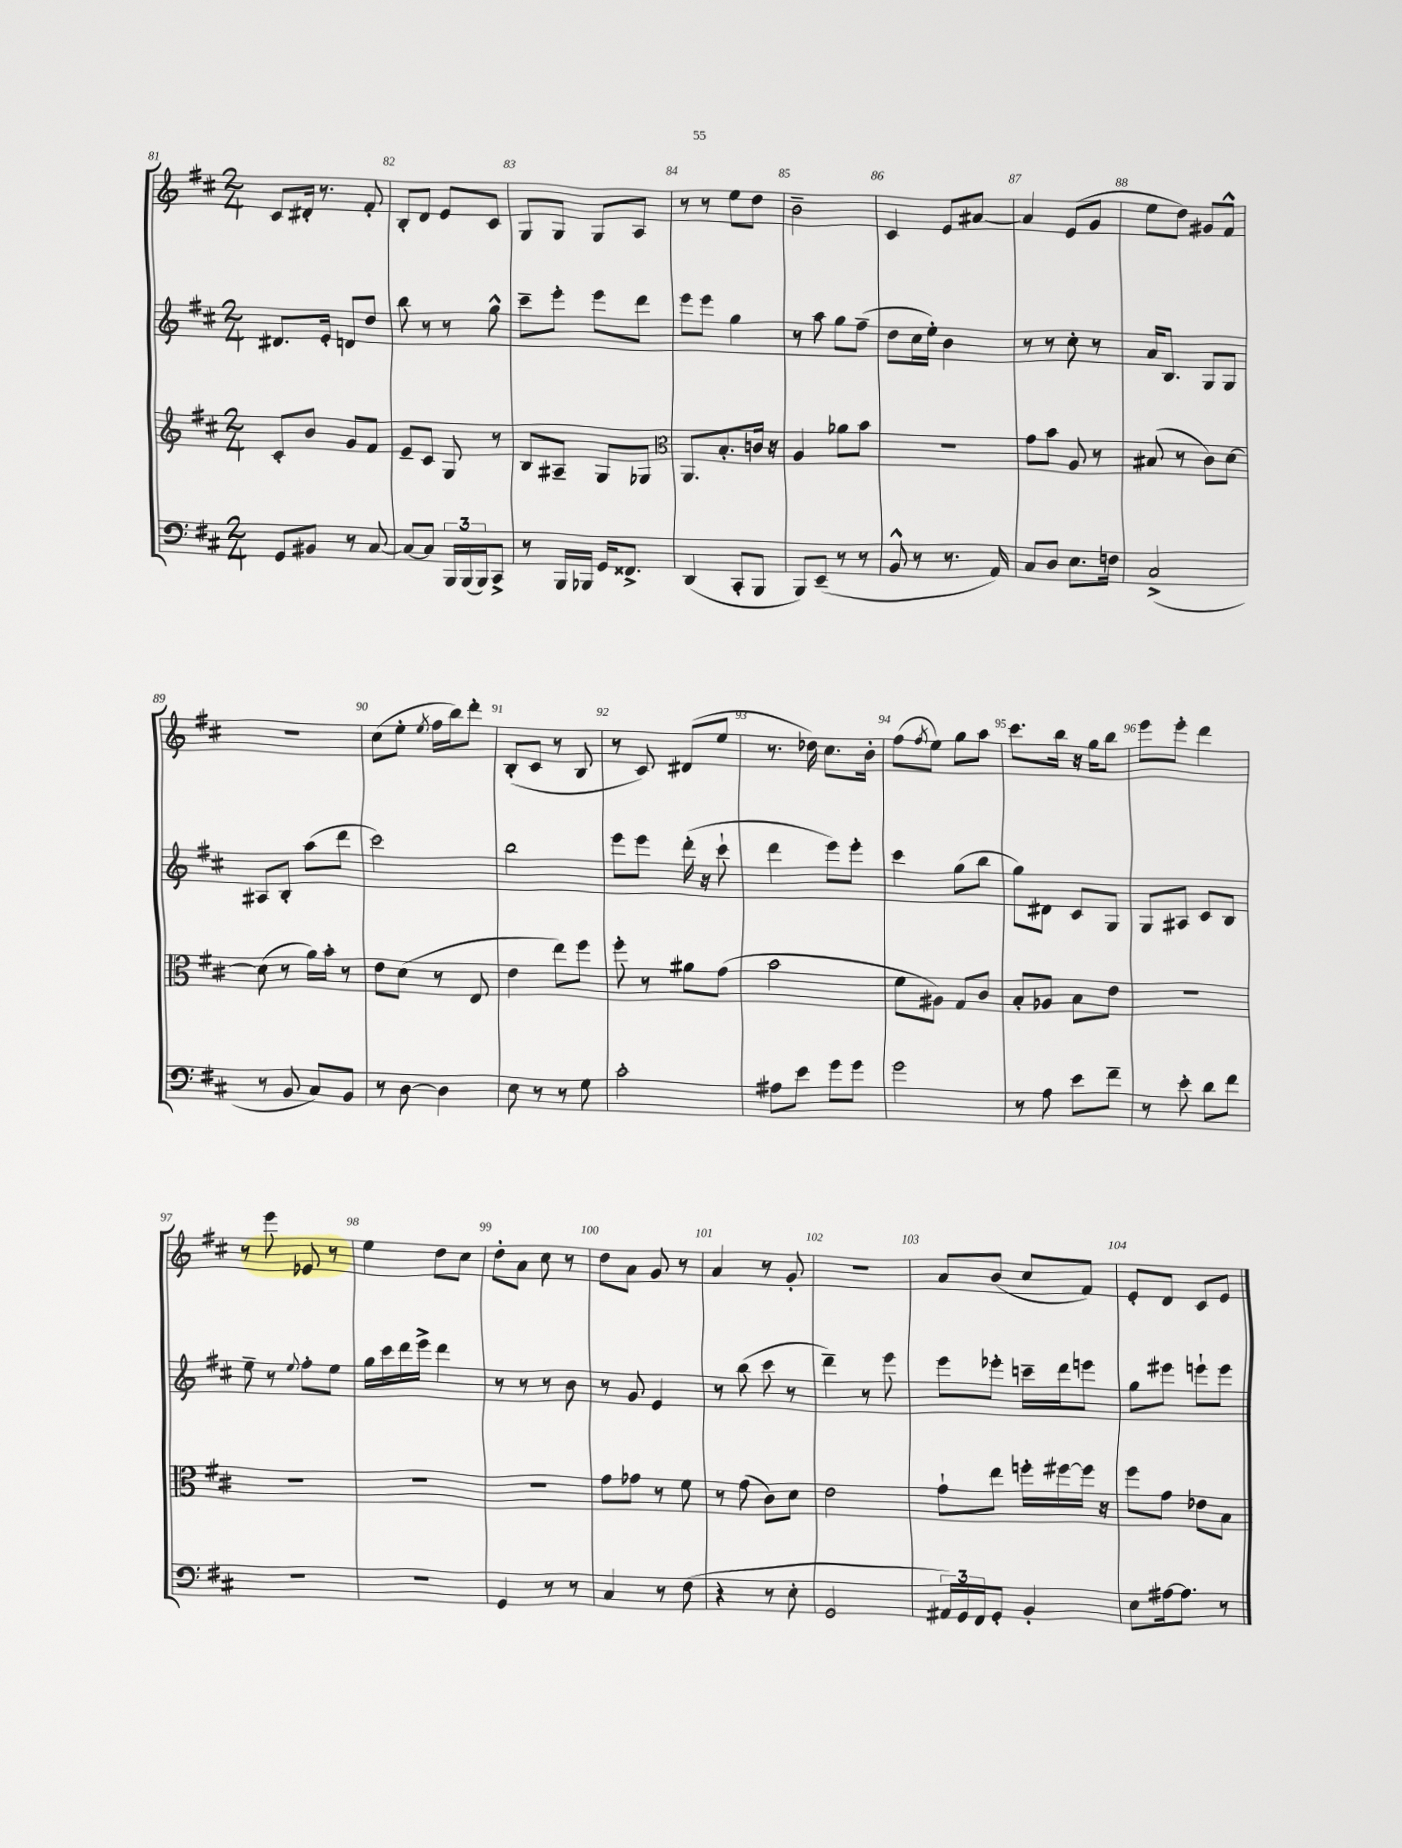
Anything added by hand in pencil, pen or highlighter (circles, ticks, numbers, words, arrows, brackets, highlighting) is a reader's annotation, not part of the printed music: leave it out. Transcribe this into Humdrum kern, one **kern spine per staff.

**kern	**kern	**kern	**kern
*part4	*part3	*part2	*part1
*staff4	*staff3	*staff2	*staff1
*clefF4	*clefG2	*clefG2	*clefG2
*k[f#c#]	*k[f#c#]	*k[f#c#]	*k[f#c#]
*M2/4	*M2/4	*M2/4	*M2/4
=81	=81	=81	=81
8GG/L	8c#'/L	8.d#X/L	8c#/L
8BB#X/J	8b/J	.	16d#X'/Jk
.	.	16e'/Jk	8.r
8r	8g/L	8dn/L	.
[8C#/	8f#/J	8dd/J	8f#'/
=82	=82	=82	=82
8C#/L_	8e~/L	8bb\	8B'/L
8C#/J]	8c#/J	8r	8d/J
24BBB/LL	8G/	8r	8e/L
(24BBB/	.	.	.
24BBB/J)	.	.	.
8CC#^/J	8r	8gg^^\	8c#/J
=83	=83	=83	=83
8r	8B/L	8ccc#~\L	8G/L
16BBB/LL	8A#X~/J	8eee'\J	8G/J
16BBB-X/JJ	.	.	.
16GG/KL	8G/L	8eee\L	8G/L
8.FF##X^/J	.	.	.
.	8G-X/J	8ddd\J	8A/J
=84	=84	=84	=84
*	*clefC3	*	*
(4DD/	8.AA/L	8eee\L	8r
.	.	8eee\J	8r
.	8.B'/	.	.
8CC#'/L	.	4gg\	8ee\L
8BBB/J	16cn/Jk	.	8dd\J
.	16r	.	.
=85	=85	=85	=85
8BBB/L)	4A/	8r	2b~\
(8EE~/J	.	8aa\	.
8r	8a-X\L	8gg\L	.
8r	8b\J	(8ff#~\J	.
=86	=86	=86	=86
8BB^^/	2r	8dd\L	4c#/
8r	.	16cc#\L	.
.	.	16ee'\JJ)	.
8.r	.	4b\	8e/L
.	.	.	[8a#X/J
16AA/)	.	.	.
=87	=87	=87	=87
8C#/L	8g\L	8r	4a#/]
8D/J	8b\J	8r	.
8.E\L	8A/	8cc#'\	(8e/L
.	8r	8r	8g/J
16Fn\Jk	.	.	.
=88	=88	=88	=88
(2C#^/	(8B#X/	16a/KL	8ee\L
.	.	8.B/J	.
.	8r	.	8dd\J)
.	8c#\L)	8G/L	8g#X/L
.	[8d\J	8G/J	8f#^^/J
!!LO:LB:g=z
=89	=89	=89	=89
8r	(8d\]	8A#X/L	2r
8BB/	8r	8B'/J	.
8C#/L)	16a\LL)	(8aa\L	.
.	16b'\JJ	.	.
8BB/J	8r	8ddd\J	.
=90	=90	=90	=90
8r	8e\L	2ccc#\)	(8cc#\L
[8D\	(8d\J	.	8ee'\J
.	.	.	8qee/
4D\]	8r	.	16ff#\LL
.	.	.	16bb\J)
.	8E/	.	8ddd'\J
=91	=91	=91	=91
8E\	4e\	2bb\	(8B'/L
8r	.	.	8c#/J
8r	8ee\L)	.	8r
8G\	8ff#\J	.	8B/
=92	=92	=92	=92
2c#'\	8ff#'\	8eee\L	8r
.	8r	8eee\J	8c#/)
.	8a#X\L	(16ddd'\	(8d#X/L
.	.	16r	.
.	(8g\J	8ccc#`\	8ee/J
=93	=93	=93	=93
8A#X\L	2b\	4ddd\	8.r
8e\J	.	.	.
.	.	.	16dd-X\)
8g\L	.	8eee\L)	8.cc#\L
8g\J	.	8eee'\J	.
.	.	.	16b'\Jk
=94	=94	=94	=94
2g\	8f#\L	4ccc#\	(8ff#\L
.	.	.	8qff#/
.	8A#X\J)	.	8ee\J)
.	8G/L	(8gg\L	8gg\L
.	8c#/J	8bb\J	8aa\J
=95	=95	=95	=95
8r	8B'/L	8gg\L)	8.ccc#\L
8A\	8A-X/J	8d#X\J	.
.	.	.	16bb\Jk
8e\L	8B\L	8c#/L	16r
.	.	.	16gg\KL
8f#~\J	8e\J	8G/J	8bb\J
=96	=96	=96	=96
8r	2r	8G/L	8eee\L
8e'\	.	8A#X/J	8eee'\J
8d\L	.	8c#/L	4ddd\
8f#\J	.	8B/J	.
!!LO:LB:g=z
=97	=97	=97	=97
2r	2r	8ee~\	8r
.	.	8r	8eee\
.	.	8qqee/	.
.	.	8ff#'\L	8e-X/
.	.	8ee\J	8r
=98	=98	=98	=98
2r	2r	16gg\LL	4ee\
.	.	16ccc#\	.
.	.	16ddd\	.
.	.	16eee^\JJ	.
.	.	4ddd\	8dd\L
.	.	.	8cc#\J
=99	=99	=99	=99
4GG/	2r	8r	8dd'\L
.	.	8r	8a\J
8r	.	8r	8cc#\
8r	.	8b\	8r
=100	=100	=100	=100
4C#/	8g\L	8r	8dd\L
.	8g-X\J	8g/	8a\J
8r	8r	4e/	8g/
(8F#\	8f#\	.	8r
=101	=101	=101	=101
4r	8r	8r	4a/
.	(8g\	(8bb\	.
8r	8c#\L)	8ccc#\	8r
8E'\	8d\J	8r	8g'/
=102	=102	=102	=102
2GG/	2e\	4ddd~\)	2r
.	.	8r	.
.	.	8eee\	.
=103	=103	=103	=103
24AA#X/LL)	8g`\L	8eee\L	8a/L
24GG/	.	.	.
24FF#/J	.	.	.
8GG'/J	8ee\J	8eee-X'\J	(8b/J
4BB'/	16ffn'\LL	16cccn~\LL	8cc#/L
.	[16ff#X\	16ddd\J	.
.	16ff#\JJ]	8eeen\J	8f#/J)
.	16r	.	.
=104	=104	=104	=104
8E\L	8ff#\L	8gg\L	8e'/L
[16A#X\k	8g\J	8eee#X\J	8d/J
8.A#\J]	.	.	.
.	8e-X\L	8eeen`\L	8c#/L
8r	8B\J	8eee\J	8e/J
==	==	==	==
*-	*-	*-	*-
